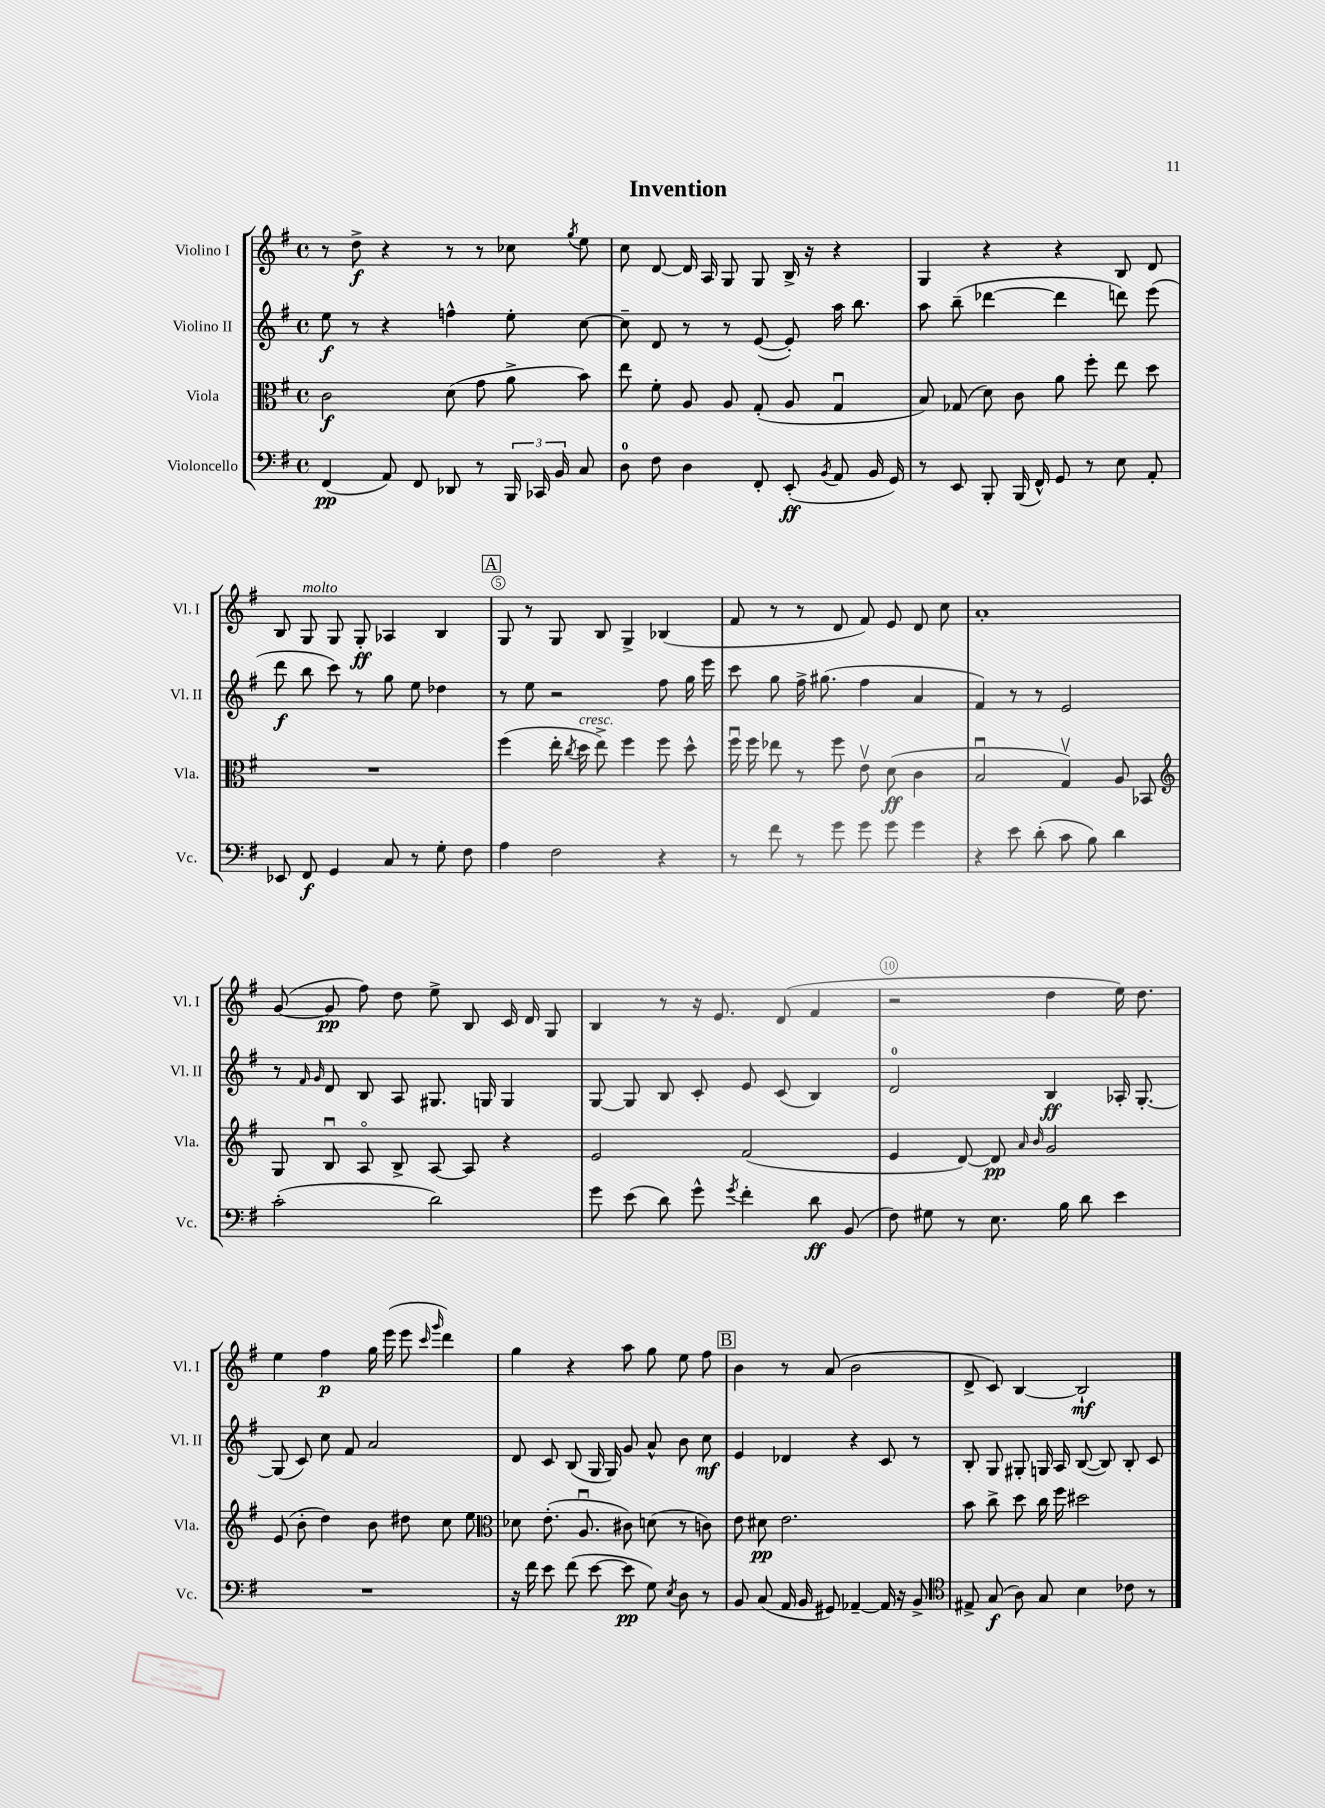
\header { title = "Invention" }
<<
\new StaffGroup <<
\new Staff = "s0" \with { instrumentName = "Violino I" shortInstrumentName = "Vl. I" } {
    \clef treble \key g \major \defaultTimeSignature \time 4/4
    \autoBeamOff r8 d''8->\f r4 r8 r8 ces''8 \acciaccatura { g''8 } e''8 |
    c''8 d'8~ d'16 a16 g8 g8 b16-> r16 r4 |
    g4 r4 r4 b8 d'8 |
    b8 g8^\markup { \italic "molto" } g8 g8-.\ff aes4 b4 |
    \mark \markup { \box "A" } g8 r8 g8 b8 g4-> bes4( |
    fis'8 r8 r8 d'8 fis'8) e'8 d'8 c''8 |
    a'1-. |
    g'8~( g'8\pp fis''8) d''8 e''8-> b8 c'16 d'16 g8 |
    b4 r8 r16 e'8. d'8( fis'4 |
    r2 d''4 e''16) d''8. |
    e''4 fis''4\p g''16 e'''16( e'''8 \grace { c'''16 g'''16 } d'''4) |
    g''4 r4 a''8 g''8 e''8 fis''8 |
    \mark \markup { \box "B" } b'4 r8 a'8( b'2 |
    d'8-> c'8) b4~ b2-!\mf \bar "|." |
}
\new Staff = "s1" \with { instrumentName = "Violino II" shortInstrumentName = "Vl. II" } {
    \clef treble \key g \major \defaultTimeSignature \time 4/4
    \autoBeamOff e''8\f r8 r4 f''4-^ e''8-. c''8~ |
    c''8-- d'8 r8 r8 e'8~( e'8-.) a''16 b''8. |
    a''8 b''8--( des'''4~ des'''4 d'''8) e'''8( |
    d'''8\f b''8 c'''8) r8 g''8 e''8 des''4 |
    \mark \markup { \box "A" } r8 e''8 r2 fis''8 g''16 e'''16 |
    c'''8 g''8 fis''16-> gis''8.( fis''4 a'4 |
    fis'4) r8 r8 e'2 |
    r8 \grace { fis'16 g'16 } d'8 b8 a8 gis8. g16 g4 |
    g8~ g8 b8 c'8-. e'8 c'8( b4) |
    d'2-0 b4\ff aes16-. g8.~-. |
    g8( c'8) c''8 fis'8 a'2 |
    d'8 c'8 b8( g16 g16) g'8 a'8-^ b'8 c''8\mf |
    \mark \markup { \box "B" } e'4 des'4 r4 c'8 r8 |
    b8-. g8 gis8-. g16 a16 b8~( b8) b8-. c'8 \bar "|." |
}
\new Staff = "s2" \with { instrumentName = "Viola" shortInstrumentName = "Vla." } {
    \clef alto \key g \major \defaultTimeSignature \time 4/4
    \autoBeamOff c'2\f d'8( g'8 a'8-> b'8) |
    e''8 fis'8-. a8 a8 g8-.( a8 g4\downbow |
    b8) ges8( d'8) c'8 a'8 fis''8-. e''8 d''8 |
    R1 |
    \mark \markup { \box "A" } fis''4( e''16-. \acciaccatura { c''8 } d''16^\markup { \italic "cresc." } e''8->) fis''4 fis''8 d''8-^ |
    fis''16\downbow fis''16 ees''8 r8 fis''8 e'8\upbow d'8\ff( c'4 |
    b2\downbow g4\upbow) a8 bes,8 |
    \clef treble g8 b8\downbow a8\flageolet b8-> a8~ a8 r4 |
    e'2 fis'2( |
    e'4 d'8~) d'8\pp \grace { a'16 b'16 } g'2 |
    e'8( b'8-. d''4) b'8 dis''8 c''8 e''8 |
    \clef alto des'8 e'8.-.( a8.\downbow cis'8) d'8( r8 c'8) |
    \mark \markup { \box "B" } e'8 dis'8\pp e'2. |
    b'8 c''8-> d''8 c''16 fis''16 dis''2 \bar "|." |
}
\new Staff = "s3" \with { instrumentName = "Violoncello" shortInstrumentName = "Vc." } {
    \clef bass \key g \major \defaultTimeSignature \time 4/4
    \autoBeamOff fis,4\pp( a,8) fis,8 des,8 r8 \tuplet 3/2 { b,,16 ces,16 b,16 } c8 |
    d8-0 fis8 d4 fis,8-. e,8-.\ff( \acciaccatura { b,8 } a,8 b,16 g,16) |
    r8 e,8 b,,8-. b,,16( fis,16-^) g,8 r8 e8 a,8-. |
    ees,8 fis,8\f g,4 c8 r8 g8-. fis8 |
    \mark \markup { \box "A" } a4 fis2 r4 |
    r8 fis'8 r8 g'8 g'8 g'8 g'4 |
    r4 e'8 d'8-.( c'8 b8) d'4 |
    c'2-.( d'2) |
    g'8 e'8( d'8) g'8-^ \acciaccatura { g'8 } fis'4-. d'8\ff b,8( |
    fis8) gis8 r8 e8. b16 d'8 e'4 |
    R1 |
    r16 fis'16 e'8 fis'8( e'8~ e'8\pp g8) \acciaccatura { e8 } d8 r8 |
    \mark \markup { \box "B" } b,8 c8( a,16 b,16 gis,8) aes,4~-- aes,16 r16 b,8-> |
    \clef tenor eis8-> g8\f( a8) g8 b4 ces'8 r8 \bar "|." |
}
>>
>>
\layout { \context { \Score \override BarNumber.break-visibility = ##(#f #t #t) barNumberVisibility = #(every-nth-bar-number-visible 5) \override BarNumber.stencil = #(make-stencil-circler 0.1 0.3 ly:text-interface::print) } }
